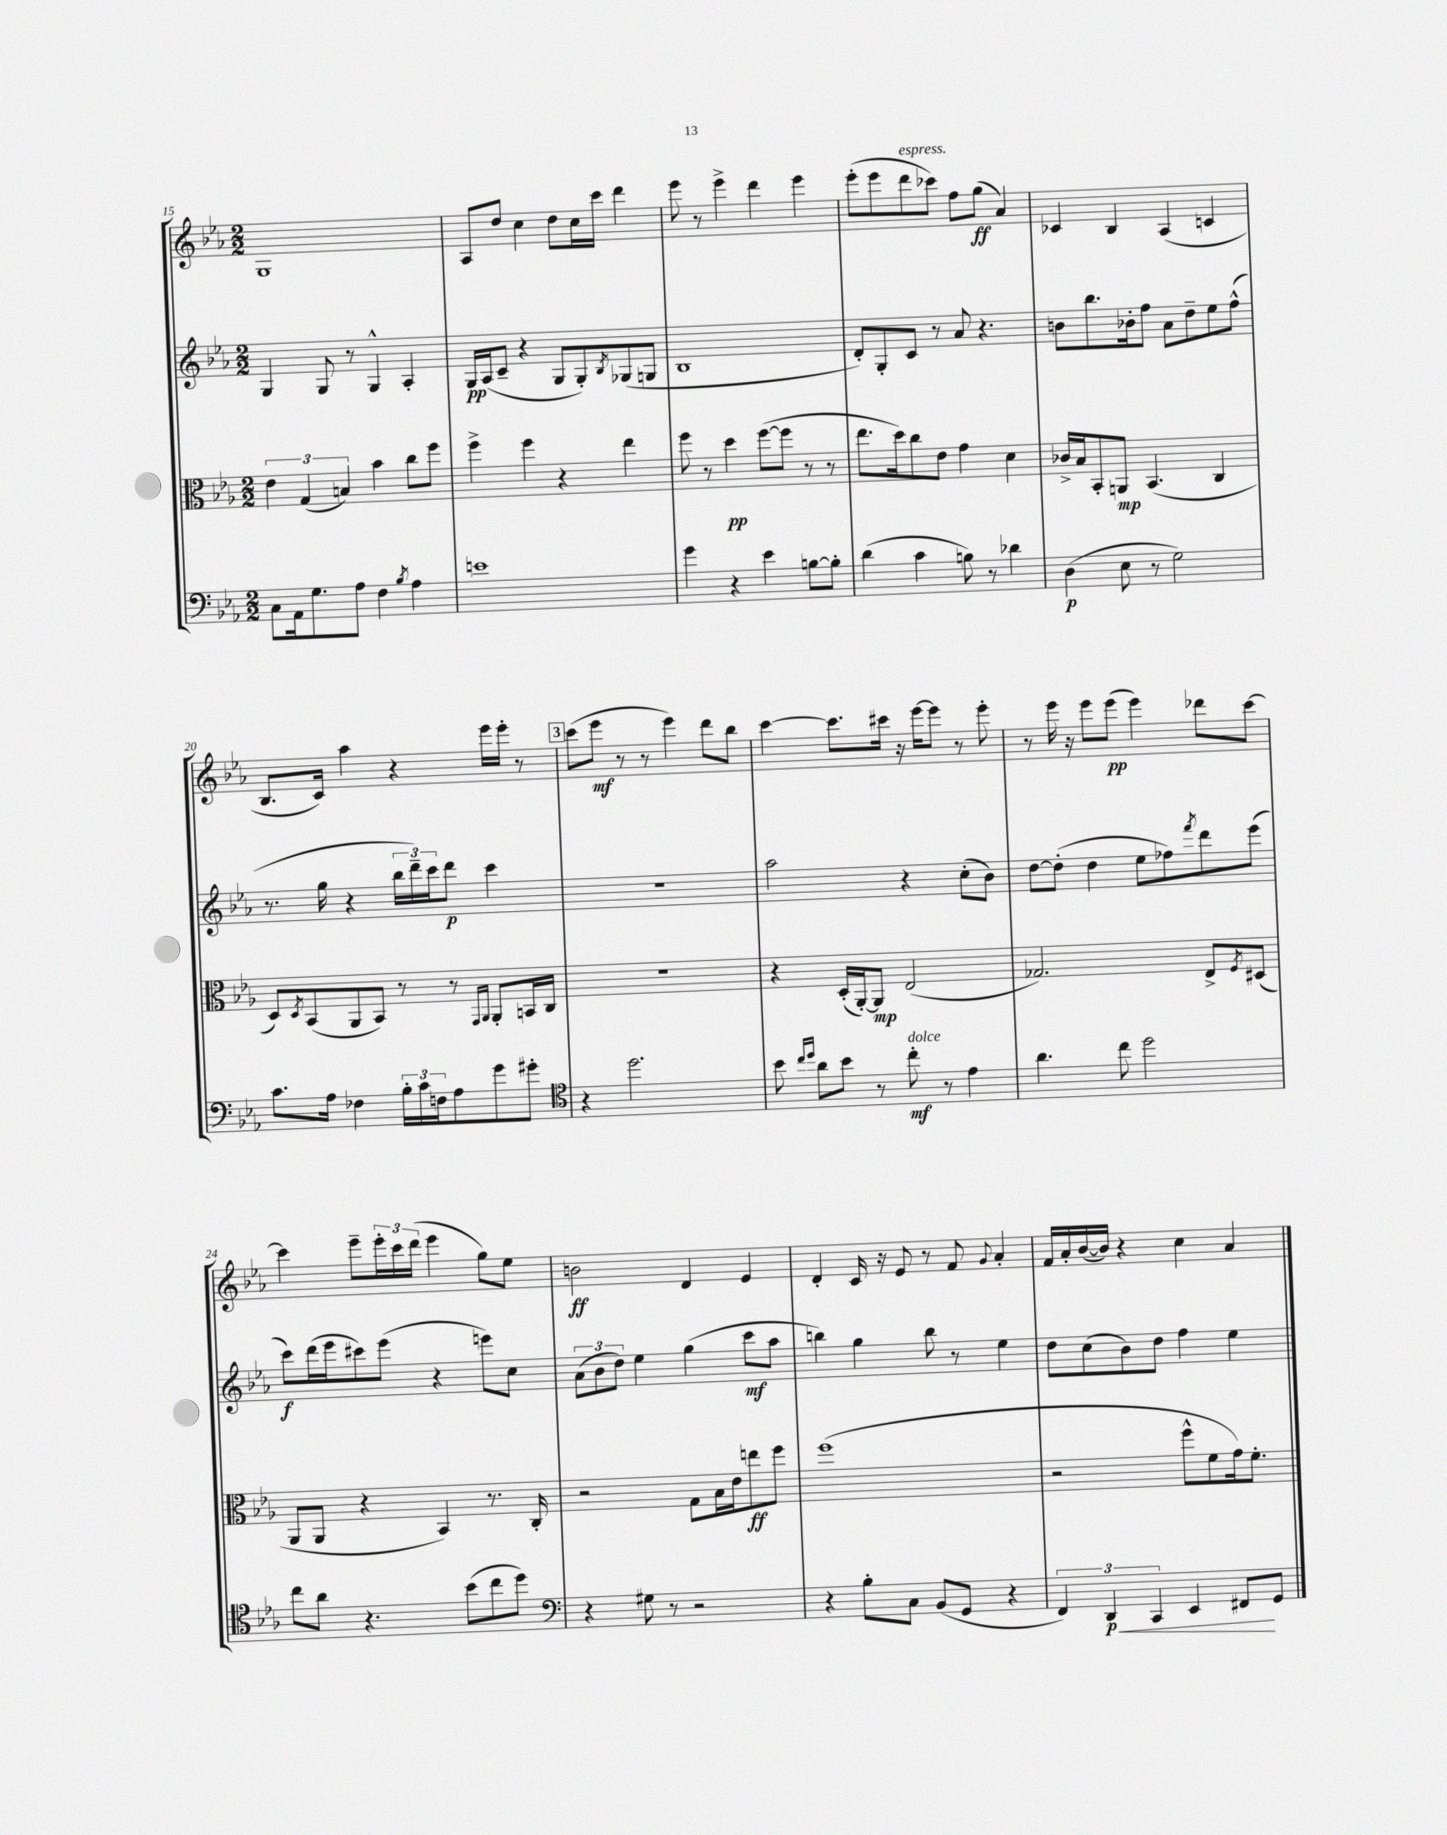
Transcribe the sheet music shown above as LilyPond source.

<<
\new StaffGroup <<
\new Staff = "s0" {
    \clef treble \key ees \major \numericTimeSignature \time 2/2
    g1 |
    aes8 d''8 c''4 d''8 c''16 c'''16 d'''4 |
    ees'''8 r8 ees'''4-> d'''4 ees'''4 |
    ees'''8-.( ees'''8 d'''8^\markup { \italic "espress." } ces'''8) f''8 g''8\ff( aes'4) |
    ces'4 bes4 aes4( c'4 |
    bes8. c'16) aes''4 r4 ees'''16 ees'''16-. r8 |
    \mark \markup { \box "3" } c'''8( ees'''8\mf r8 r8 ees'''4) d'''8 bes''8 |
    c'''4~ c'''8. cis'''16 r16 ees'''16~ ees'''8 r8 ees'''8-. |
    r8 ees'''16 r16 ees'''8 ees'''8\pp( ees'''4) des'''8 c'''8~ |
    c'''4 ees'''8-- \tuplet 3/2 { ees'''16-. c'''16 d'''16( } ees'''4 g''8) ees''8 |
    b'2\ff d'4 ees'4 |
    d'4-. c'16 r16 ees'8 r8 f'8 \appoggiatura { g'8 } aes'4-. |
    f'16 aes'16-. bes'16~( bes'16) r4 c''4 aes'4 \bar "|." |
}
\new Staff = "s1" {
    \clef treble \key ees \major \numericTimeSignature \time 2/2
    g4 g8 r8 g4-^ aes4-. |
    g16\pp aes16( c'8-- r4 g8 g8-.) \acciaccatura { bes8 } ges8( g8 |
    bes1 |
    d'8-.) g8-. c'8 r8 aes'8 r4. |
    b'8 bes''8. bes'16-. f''8 aes'8 d''8-- ees''8 f''8-^( |
    r8. g''16 r4 \tuplet 3/2 { bes''16 d'''16--) c'''16 } d'''8\p c'''4 |
    \mark \markup { \box "3" } r1 |
    aes''2 r4 c''8-.( bes'8) |
    d''8~ d''8-.( d''4 ees''8 fes''8) \acciaccatura { f'''8 } d'''8 ees'''8( |
    c'''8\f) d'''16( ees'''16 cis'''8) ees'''8( r4 e'''8) c''8 |
    \tuplet 3/2 { aes'8( bes'8 d''8) } ees''4 g''4( c'''8\mf aes''8 |
    b''4) g''4 b''8 r8 ees''4 |
    d''8 c''8( bes'8) d''8 f''4 ees''4 \bar "|." |
}
\new Staff = "s2" {
    \clef alto \key ees \major \numericTimeSignature \time 2/2
    \tuplet 3/2 { ees'4 g4( b4) } bes'4 c''8 f''8 |
    f''4-> f''4 r4 ees''4 |
    f''8 r8 d''4\pp f''8~( f''8 r8 r8 |
    ees''8. d''16) c''8 ees'8 g'4 d'4 |
    ces'16-> bes16 bes,8-. a,8\mp bes,4.( c4 |
    d8) \acciaccatura { d8 } bes,8( aes,8 bes,8) r8 r8 \grace { g,16 aes,16 } aes,8-. b,16 c16 |
    \mark \markup { \box "3" } r1 |
    r4 d16-.( aes,16~-.) aes,8\mp ees2( |
    ges2.) ees8-> \acciaccatura { f8 } dis8( |
    aes,8 aes,8 r4 bes,4) r8. c16-. |
    r2 g8 bes16 ees'16 e''8\ff f''8 |
    f''1( |
    r2 f''8-^ f'8 g'16) f'8.-. \bar "|." |
}
\new Staff = "s3" {
    \clef bass \key ees \major \numericTimeSignature \time 2/2
    c8 aes,16 g8. aes8 f4 \acciaccatura { bes8 } aes4 |
    e'1 |
    g'4 r4 ees'4 b8~ b8-. |
    d'4( c'4 b8) r8 des'4 |
    d4\p( ees8 r8 g2) |
    c'8. aes16 fes4 \tuplet 3/2 { bes16-. c'16 f16 } aes8 g'8 gis'8-. |
    \mark \markup { \box "3" } \clef tenor r4 d''2. |
    bes'8 \grace { c''16 d''16 } aes'8 bes'8 r8 c''8-.\mf^\markup { \italic "dolce" } r8 ees'4 |
    aes'4. c''8 d''2 |
    c''8 aes'8 r4. bes'8( c''8 d''8) |
    \clef bass r4 gis8 r8 r2 |
    r4 bes8-. c8 bes,8( g,8 r4 |
    \tuplet 3/2 { f,4) d,4\p\< c,4 } ees,4 fis,8\! g,8 \bar "|." |
}
>>
>>
\layout { \context { \Score currentBarNumber = #15 } }
